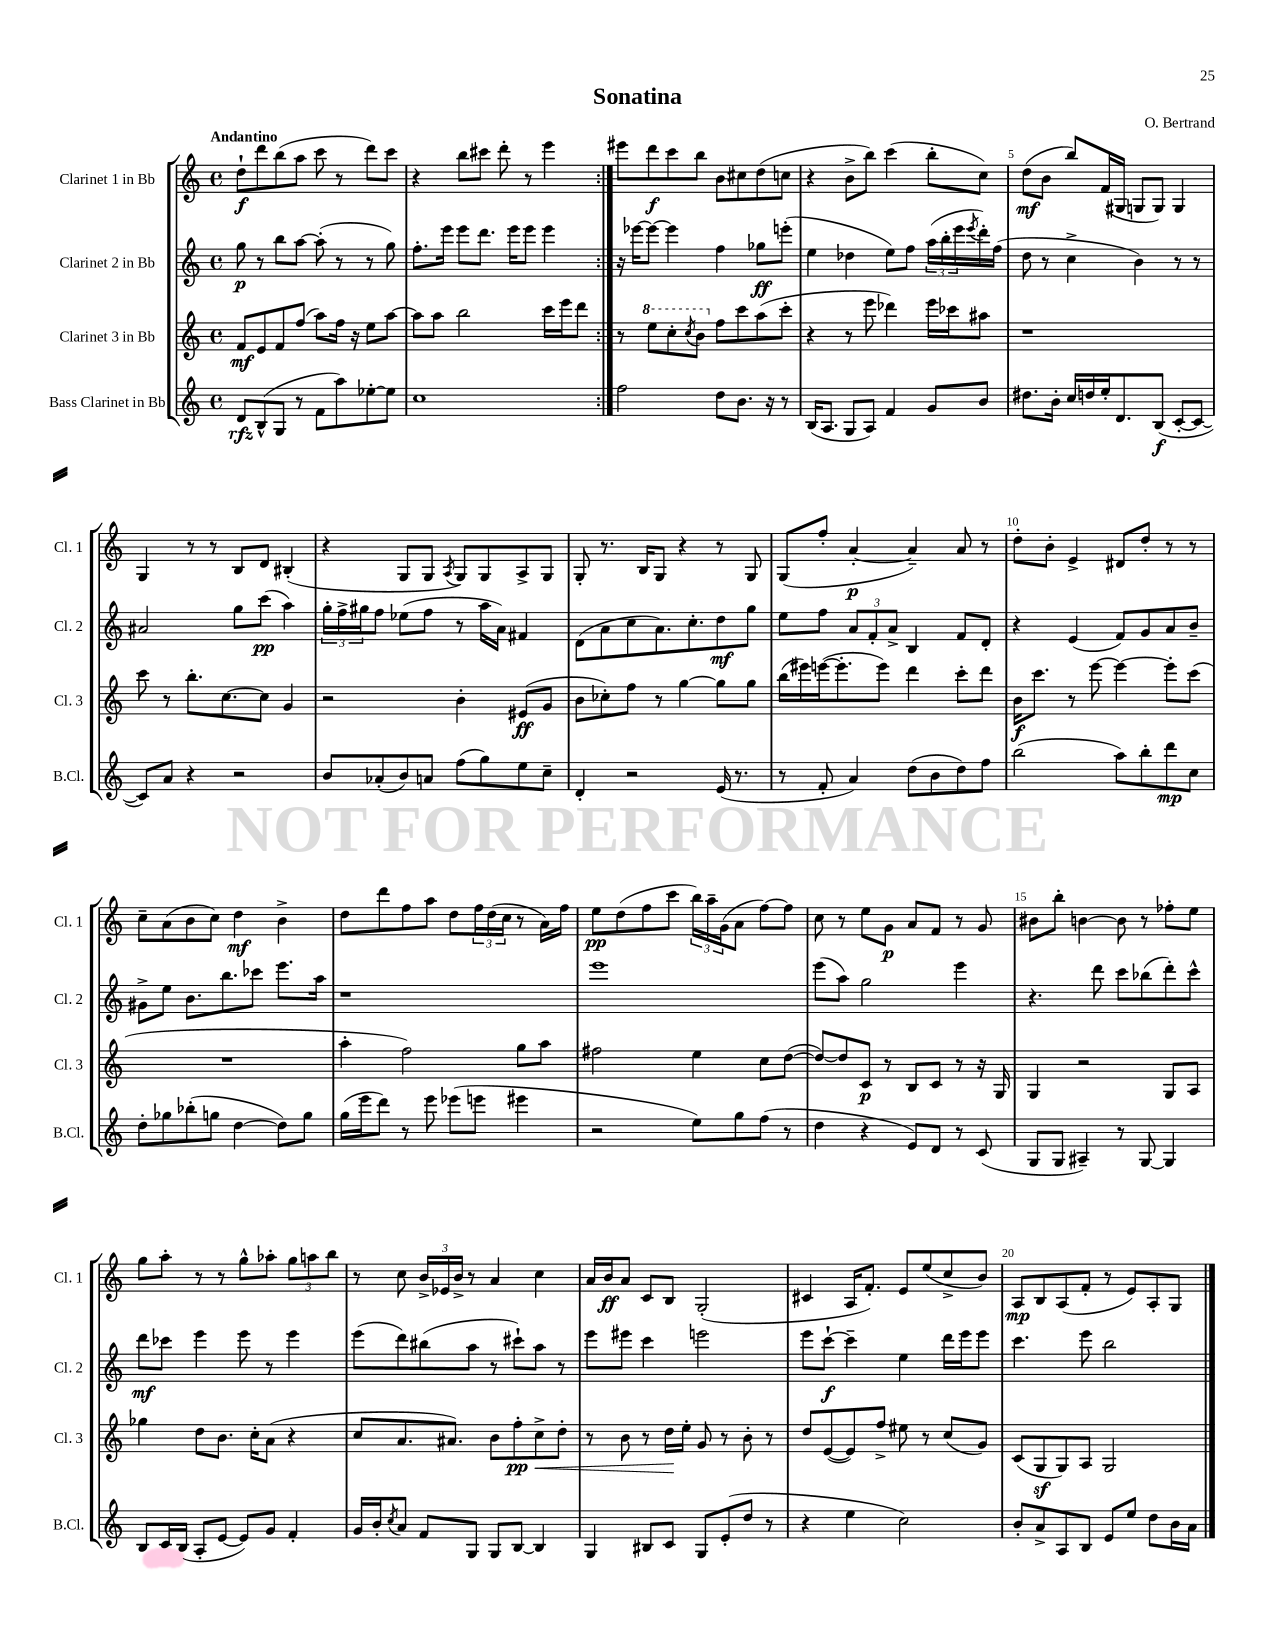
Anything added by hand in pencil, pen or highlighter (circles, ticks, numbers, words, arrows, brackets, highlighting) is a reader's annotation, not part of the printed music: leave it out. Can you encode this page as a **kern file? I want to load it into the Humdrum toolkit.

**kern	**kern	**kern	**kern
*staff4	*staff3	*staff2	*staff1
*clefG2	*clefG2	*clefG2	*clefG2
*k[]	*k[]	*k[]	*k[]
*M4/4	*M4/4	*M4/4	*M4/4
*met(c)	*met(c)	*met(c)	*met(c)
8d/L	8f/L	8gg\	8dd`\L
(8B^^/	8e/	8r	8ddd\
8G/J	8f/	8bb\L	(8bb\
8r	(8ff/J	[8aa\J	8aa\J
8f\L	8aa\L)	(8aa'\]	8ccc\
8aa\)	16ff\Jk	8r	8r
.	16r	.	.
[8ee-'\	8ee\L	8r	8ddd\L)
8ee-\]J	[8aa\J	8gg\)	8ccc\J
=	=	=	=
1cc	8aa\]L	8.ff'\L	4r
.	8aa\J	.	.
.	.	16eee\Jk	.
.	2bb\	8eee\L	8bb\L
.	.	8.ddd\J	8ccc#\J
.	.	.	8ddd'\
.	.	16eee\LK	.
.	.	8eee\J	8r
.	16ccc\LL	4eee\	4eee\
.	16eee\J	.	.
.	8ddd\J	.	.
=:|!	=:|!	=:|!	=:|!
2ff\	8r	16r	8eee#\L
.	.	[16eee-\LK	.
.	8eee\L	8eee-\_J	8ddd\
.	8ccc'\	4eee-\]	8ccc\
.	8qccc/	.	.
.	8bb\J	.	8bb\J
8dd\L	8ff\L	4ff\	8b\L
8.b\J	8ccc\	.	8cc#\
.	(8aa\	8gg-\L	(8dd\
16r	.	.	.
8r	8ccc'\J	(8eee'\J	8cc\J
=	=	=	=
(16B/LK	4r	4ee\	4r
8.A/J	.	.	.
8G/L	8r	4dd-\	8b^\L
8A/J)	8eee\	.	8bb\J)
4f/	4ddd-\)	8ee\L)	(4ccc\
.	.	8ff\J	.
8g/L	16eee\LL	(24aa\LL	8bb'\L
.	.	24bb'\	.
.	16ccc-\J	.	.
.	.	24eee\	.
.	.	8qeee/	.
8b/J	8aa#\J	16ddd'\)	8cc\J)
.	.	(16ff\JJ	.
=	=	=	=
8.dd#\L	1r	8dd\	(8dd\L
.	.	8r	8b\J
16b'\Jk	.	.	.
16cc/LL	.	4cc^\	8bb/L)
16dd/	.	.	.
16ee'/J	.	.	(16f/L
8.d/	.	.	16G#/JJ
.	.	4b\)	8G/L
(8B/J	.	.	8G/J)
[8c'/L	.	8r	4G/
8c/_J	.	8r	.
=	=	=	=
8c/]L)	8ccc\	2a#/	4G/
8a/J	8r	.	.
4r	8.bb'\L	.	8r
.	.	.	8r
.	[8.cc\	.	.
2r	.	8gg\L	8B/L
.	8cc\]J	(8ccc\J	8d/J
.	4g/	4aa\)	(4B#'/
=	=	=	=
8b/L	2r	24gg'\LL	4r
.	.	24ff^\	.
.	.	24gg#\J	.
(8a-'/	.	8ff\J	.
8b/)	.	(8ee-\L	8G/L
8a/J	.	8ff\J	8G/J
.	.	.	8qA/
(8ff\L	4b'\	8r	8G/L)
8gg\)	.	16aa\LL	8G/
.	.	16a\JJ)	.
8ee\	(8e#/L	4f#/	8A^/
8cc~\J	8g/J	.	8G/J
=	=	=	=
4d'/	8b\L	(8d\L	8G'/
.	8cc-'\)	8a\	8.r
2r	8ff\J	8cc\	.
.	.	.	16B/LK
.	8r	8.a\)	8G/J
.	[4gg\	.	4r
.	.	8.cc'\	.
(16e/	8gg\]L	8dd\	8r
8.r	.	.	.
.	8gg\J	8gg\J	8G/
=	=	=	=
8r	(16bb\LL	8ee\L	(8G/L
.	16eee#\)	.	.
8f'/	([16eee\J	8ff\J	8ff'/J
.	8.eee'\]	.	.
4a/)	.	12a/L	[4a'/
.	.	12f'/	.
.	8eee\J)	.	.
.	.	12a^/J	.
(8dd\L	4ddd\	4B/	4a~/])
8b\	.	.	.
8dd\)	8ccc'\L	8f/L	8a/
8ff\J	8ddd\J	8d'/J	8r
=	=	=	=
(2bb\	16b\LK	4r	8dd'\L
.	8.ccc\J	.	.
.	.	.	8b'\J
.	8r	(4e/	4e^/
.	[8eee\	.	.
8aa\L)	4eee\_	8f/L)	8d#/L
8bb'\	.	8g/	8dd'/J
8ddd\	8eee'\]L	8a/	8r
8cc\J	(8ccc\J	8b~/J	8r
=	=	=	=
8dd'\L	1r	8g#^\L	8cc~\L
8gg-\	.	8ee\J	(8a\
(8bb-'\	.	8.b\L	8b\
8gg\J	.	.	8cc\J)
.	.	8.bb\	.
[4dd\	.	.	4dd\
.	.	8ccc-\J	.
8dd\]L)	.	8.eee\L	4b^\
8gg\J	.	.	.
.	.	16aa\Jk	.
=	=	=	=
(16gg\LL	4aa'\	1r	8dd\L
16eee\J	.	.	.
8ddd\J)	.	.	8ddd\
8r	2ff\)	.	8ff\
8eee\	.	.	8aa\J
(8eee-\L	.	.	8dd\L
8eee\J	.	.	24ff\L
.	.	.	(24dd\
.	.	.	24cc\JJ
4eee#\	8gg\L	.	8r
.	8aa\J	.	16a\LL)
.	.	.	16ff\JJ
=	=	=	=
2r	2ff#\	1eee	8ee\L
.	.	.	(8dd\
.	.	.	8ff\
.	.	.	8ccc\J
8ee\L)	4ee\	.	24bb\LL)
.	.	.	24aa~\
.	.	.	(24g\J
8gg\	.	.	8a\J
(8ff\J	8cc\L	.	[8ff\L)
8r	([8dd\J	.	8ff\]J
=	=	=	=
4dd\	8dd/_L)	(8eee\L	8cc\
.	8dd/]	8aa\J)	8r
4r	8c/J	2gg\	8ee\L
.	8r	.	8g\J
8e/L)	8B/L	.	8a/L
8d/J	8c/J	.	8f/J
8r	8r	4eee\	8r
(8c/	16r	.	8g/
.	16G/	.	.
=	=	=	=
8G/L	4G/	4.r	8b#\L
8G/J	.	.	8bb'\J
4A#~/)	2r	.	[4b\
.	.	8ddd\	.
8r	.	8ccc\L	8b\]
[8G/	.	(8bb-\	8r
4G/]	8G/L	8ddd'\)	8ff-'\L
.	8A/J	8ccc^^\J	8ee\J
=	=	=	=
8B/L	4gg-\	8ddd\L	8gg\L
16c/L	.	8ccc-\J	8aa'\J
(16B/JJ	.	.	.
8A'/L	8dd\L	4eee\	8r
[8e/J	8.b\J	.	8r
8e/]L)	.	8eee\	8gg^^\L
.	16cc'\LK	.	.
8g/J	(8a\J	8r	8aa-'\J
4f'/	4r	4eee\	12gg\L
.	.	.	12aa\
.	.	.	12bb\J
=	=	=	=
16g/LL	8cc/L	(8eee\L	8r
16b'/J	.	.	.
8qcc/	.	.	.
8a/J	8.a/	8ddd\)	8cc\
8f/L	.	(8bb#\	24b^/LL
.	.	.	24e-/
.	8.a#/J)	.	.
.	.	.	24b^/JJ
8G/J	.	8aa\J	8r
8G/L	8b\L	8r	4a/
[8B/J	8ff'\	8ccc#`\L)	.
4B/]	8cc^\	8aa\J	4cc\
.	8dd'\J	8r	.
=	=	=	=
4G/	8r	8eee\L	16a/LL
.	.	.	16b/J
.	8b\	8eee#\J	8a/J
8B#/L	8r	4ccc\	8c/L
8c/J	16dd\LL	.	8B/J
.	16ee'\JJ	.	.
8G/L	8g/	2eee\	(2G'/
(8e'/	8r	.	.
8dd/J	8b'\	.	.
8r	8r	.	.
=	=	=	=
4r	8dd/L	8eee\L	4c#/
.	([8e/	[8ccc`\J	.
4ee\	8e/])	4ccc~\]	16A/LK
.	.	.	8.f'/J)
.	8ff^/J	.	.
2cc\)	8ee#\	4ee\	8e/L
.	8r	.	(8ee/
.	(8cc/L	16ddd\LL	8cc^/
.	.	16eee\J	.
.	8g/J)	8eee\J	8b/J)
=	=	=	=
8b'/L	(8c/L	4.ccc\	8A/L
8a^/	8G/	.	8B/
8A/	8G/)	.	(8A/
8B/J	8A/J	8eee\	8f'/J
8e/L	2G/	2bb\	8r
8ee/J	.	.	8e/L)
8dd\L	.	.	8A'/
16b\L	.	.	8G/J
16a\JJ	.	.	.
==	==	==	==
*-	*-	*-	*-
